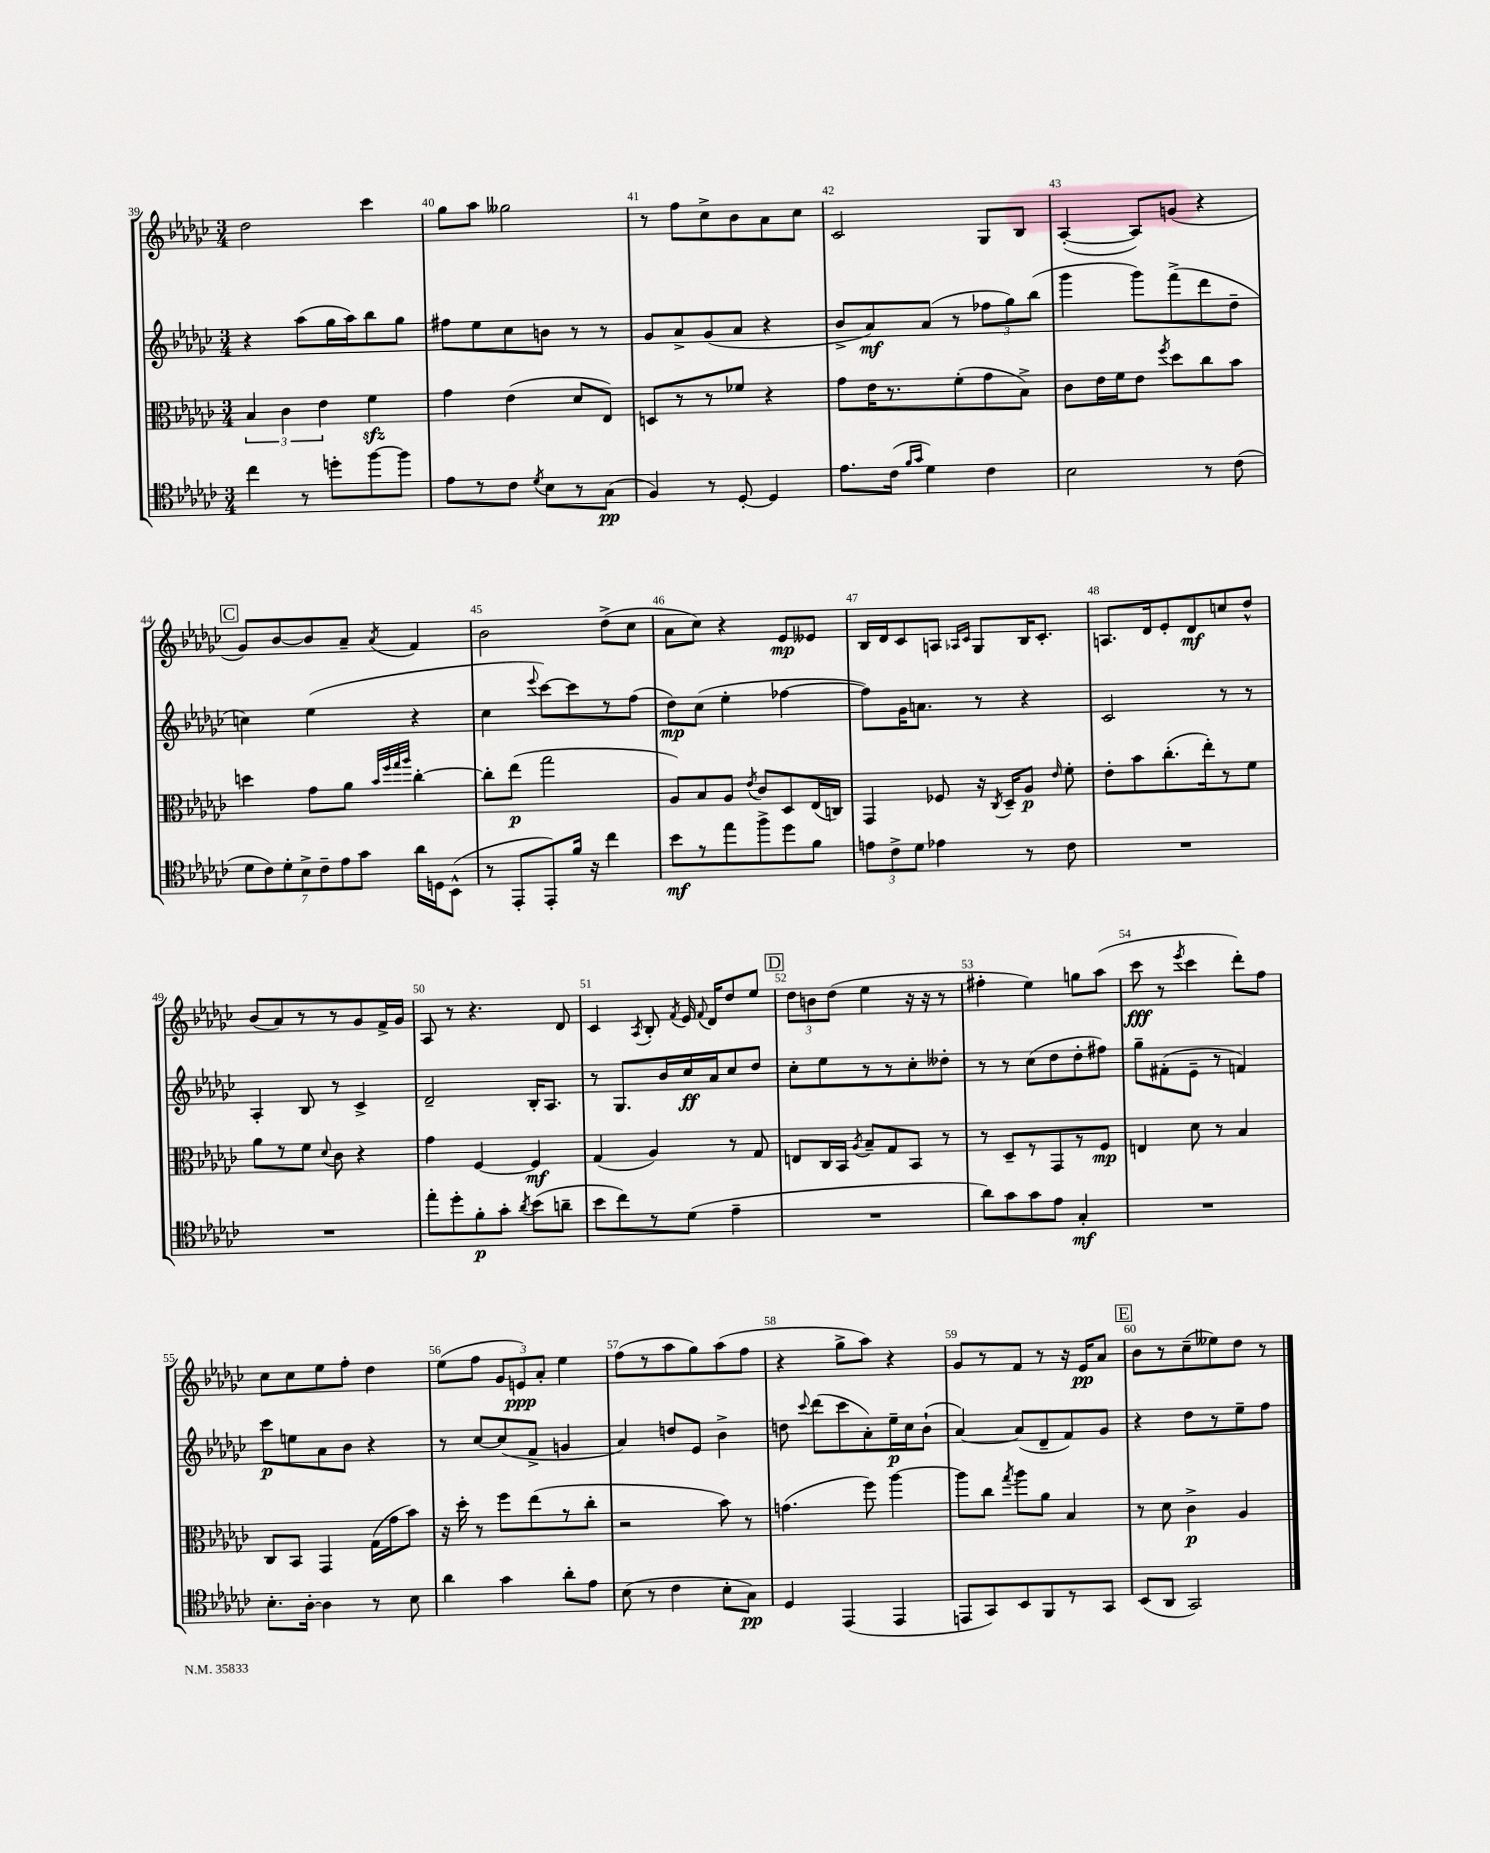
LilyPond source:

<<
\new StaffGroup <<
\new Staff = "s0" {
    \clef treble \key ges \major \numericTimeSignature \time 3/4
    \autoBeamOff des''2 ces'''4 |
    ges''8[ aes''8] geses''2 |
    r8 f''8[ ces''8-> bes'8 aes'8 ces''8] |
    ces'2 ges8[ bes8] |
    aes4~-.( aes8[) g'8]( r4 |
    \mark \markup { \box "C" } ges'8[) bes'8~ bes'8 aes'8]-- \acciaccatura { aes'8 } f'4 |
    bes'2 des''8[->( ces''8] |
    aes'8[ ces''8]) r4 ees'8[\mp eeses'8] |
    bes16[ des'16 ces'8 a8] \grace { aes16[ ces'16] } ges8[ bes16 ces'8.]-. |
    a8.[ des'16 ees'8-. des'8\mf c''8 des''8]-^ |
    bes'8[( aes'8) r8 r8 ges'8 f'16-> ges'16] |
    aes8 r8 r4. des'8 |
    ces'4 \acciaccatura { aes8 } bes8-. \acciaccatura { f'8 } ees'16 \appoggiatura { f'8 } des'16[ des''8 ees''8] |
    \mark \markup { \box "D" } \tuplet 3/2 { des''8[ b'8 des''8]( } ees''4 r16 r16 r8 |
    fis''4-. ees''4) g''8[ aes''8]( |
    ces'''8\fff r8 \acciaccatura { ees'''8 } ces'''4 des'''8[-.) f''8] |
    ces''8[ ces''8 ees''8 f''8]-. des''4 |
    ees''8[( f''8] \tuplet 3/2 { ges'8[ e'8\ppp) aes'8]-. } ees''4 |
    f''8[( r8 aes''8 ges''8) aes''8( f''8] |
    r4 ges''8[-> aes''8]) r4 |
    ges'8[ r8 f'8] r8 r16 ees'16[\pp aes'8] |
    \mark \markup { \box "E" } bes'8[ r8 ces''8--( eeses''8) des''8] r8 \bar "|." |
}
\new Staff = "s1" {
    \clef treble \key ges \major \numericTimeSignature \time 3/4
    \autoBeamOff r4 aes''8[( ges''16 aes''16) bes''8 ges''8] |
    fis''8[ ees''8 ces''8 b'8] r8 r8 |
    ges'8[ aes'8-> ges'8( aes'8] r4 |
    bes'8[-> aes'8\mf) aes'8]( r8 \tuplet 3/2 { fes''8[ ges''8) bes''8]( } |
    ges'''4 ges'''8[) f'''8->( des'''8 des''8]-- |
    \mark \markup { \box "C" } c''4) ees''4( r4 |
    ces''4 \appoggiatura { ees'''8 } ces'''8[~) ces'''8 r8 f''8]( |
    des''8[\mp) ces''8]( ees''4-. fes''4~ |
    fes''8[) ges'16 a'8.] r8 r4 |
    ces'2 r8 r8 |
    aes4-. bes8 r8 ces'4-> |
    des'2-- bes16[-. aes8.] |
    r8 ges8.[ bes'16 ces''16\ff aes'16 ces''8 des''8] |
    \mark \markup { \box "D" } ces''8[-. ees''8 r8 r8 ces''8-. deses''8]-. |
    r8 r8 ces''8[( des''8 des''8-. fis''8]) |
    ges''8[-- fis'8-.( ees'8]-- r8 f'4) |
    ces'''8[\p e''8 aes'8 bes'8] r4 |
    r8 ces''8[~ ces''8( f'8]-> g'4 |
    aes'4) d''8[ ees'8] bes'4-> |
    d''8 \appoggiatura { ces'''8 } des'''8[( ces'''8 aes'8-.) ees''16--\p ces''16 bes'8]-!( |
    aes'4~) aes'8[( des'8-- f'8) ges'8] |
    \mark \markup { \box "E" } r4 des''8[ r8 ees''8-- f''8] \bar "|." |
}
\new Staff = "s2" {
    \clef alto \key ges \major \numericTimeSignature \time 3/4
    \autoBeamOff \tuplet 3/2 { bes4 ces'4 ees'4 } f'4\sfz |
    ges'4 ees'4( des'8[ ees8]) |
    d8[ r8 r8 fes'8] r4 |
    ges'8[ ees'16 r8. f'8-.( ges'8 bes8]->) |
    ces'8[ ees'16 f'16 ees'8] \acciaccatura { f''8 } des''8[ ces''8 bes'8] |
    \mark \markup { \box "C" } d''4 ges'8[ aes'8] \grace { bes'32[ f''32 ges''32 aes''32] } ces''4~-. |
    ces''8[-. ees''8]\p( ges''2 |
    aes8[) bes8 aes8] \acciaccatura { ees'8 } ces'8[ des8 ees16( c16]) |
    ges,4 fes8 r16 \acciaccatura { ces8 } des16[-- aes8]\p \grace { ees'16 } f'8-. |
    ees'8[-. bes'8 ces''8.-.( ees''16-.) r8 f'8] |
    aes'8[ r8 f'8] \appoggiatura { des'8 } ces'8 r4 |
    ges'4 f4~ f4\mf |
    ges4( aes4) r8 ges8 |
    \mark \markup { \box "D" } e8[ ces16 bes,16] \acciaccatura { aes8 } bes8[-- ges8 bes,8] r8 |
    r8 des8[-- r8 ges,8 r8 f8]\mp |
    e4 des'8 r8 bes4 |
    ces8[ bes,8] ges,4 ges16[( ges'16 bes'8]) |
    r16 des''16-. r8 f''8[ ees''8( r8 ces''8]-. |
    r2 bes'8) r8 |
    g'4.( f''8) aes''4~ |
    aes''8[ ces''8] \acciaccatura { ges''8 } aes''8[ aes'8] bes4 |
    \mark \markup { \box "E" } r8 des'8 ces'4->\p aes4 \bar "|." |
}
\new Staff = "s3" {
    \clef tenor \key ges \major \numericTimeSignature \time 3/4
    \autoBeamOff ces''4 r8 d''8[-. f''8~ f''8] |
    ees'8[ r8 ces'8] \acciaccatura { des'8 } bes8[ r8 ges8]\pp( |
    f4) r8 des8~-. des4 |
    ees'8.[ ces'16]( \grace { f'16[ ges'16] } des'4) ces'4 |
    bes2 r8 ces'8( |
    \mark \markup { \box "C" } \tuplet 7/4 { des'8[ ces'8) des'8-. bes8-> ces'8-- ees'8 ges'8] } aes'16[ d16 bes,8]-^( |
    r8 ees,8[-. ees,8-.) f'16] r16 ces''4 |
    bes'8[\mf r8 ees''8 f''8-> des''8 f'8] |
    \tuplet 3/2 { e'8[ ces'8-> des'8] } ees'4 r8 ces'8 |
    R2. |
    R2. |
    ees''8[-. des''8-. f'8-.\p ges'8]-. \acciaccatura { aes'8 } bes'8[( a'8]-- |
    bes'8[ ces''8) r8 des'8]( ees'4-- |
    \mark \markup { \box "D" } R2. |
    aes'8[) ges'8 ges'8 ees'8] ges4-.\mf |
    R2. |
    bes8.[-. aes16]~-. aes4 r8 bes8 |
    aes'4 ges'4 aes'8[-. ees'8] |
    bes8( r8 ces'4 bes8[-. ges8]\pp) |
    des4 ees,4( ees,4 |
    e,8[ ges,8) bes,8 f,8 r8 ges,8] |
    \mark \markup { \box "E" } bes,8[( aes,8] ges,2) \bar "|." |
}
>>
>>
\layout { \context { \Score currentBarNumber = #39 \override BarNumber.break-visibility = ##(#f #t #t) barNumberVisibility = #all-bar-numbers-visible } }
